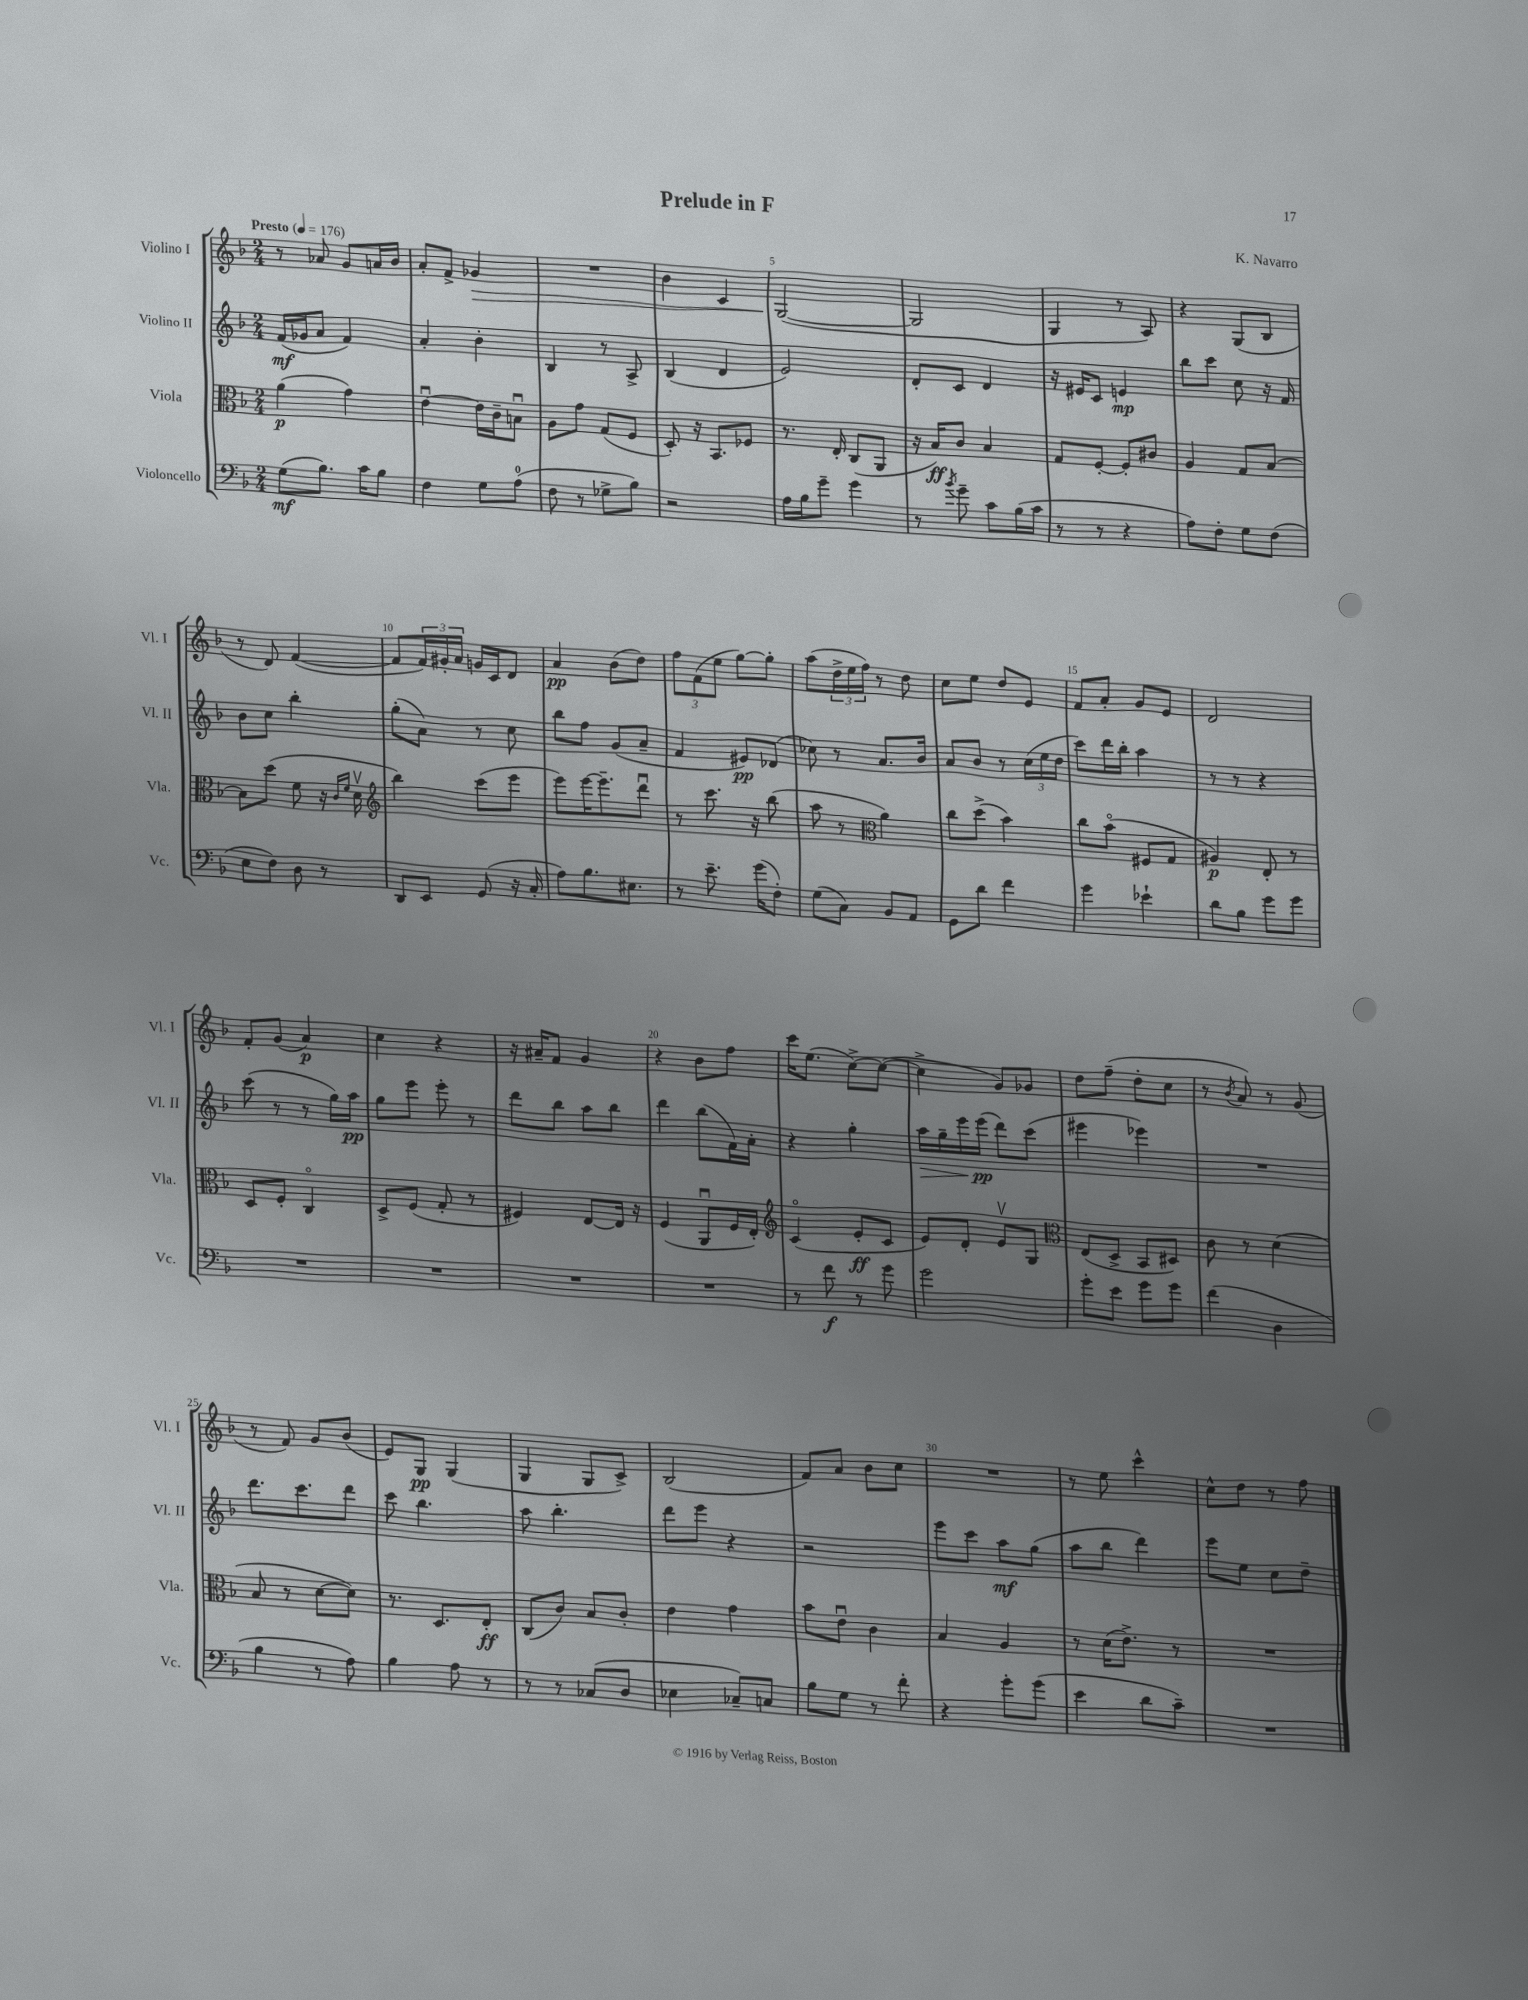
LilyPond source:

\header { title = "Prelude in F" composer = "K. Navarro" }
<<
\new StaffGroup <<
\new Staff = "s0" \with { instrumentName = "Violino I" shortInstrumentName = "Vl. I" } {
    \clef treble \key f \major \numericTimeSignature \time 2/4 \tempo "Presto" 4 = 176
    r8 aes'8 g'8 a'16 bes'16 |
    a'8-. f'8-> ges'4\> |
    R2 |
    bes'4 c'4 |
    g2~\!( |
    g2 |
    g4 r8 a8) |
    r4 g8( bes8 |
    r8 d'8) f'4~( |
    f'8 \tuplet 3/2 { f'16) gis'16-. a'16 } g'16 c'16 d'8 |
    a'4\pp bes'8( d''8) |
    \tuplet 3/2 { f''8 f'8( e''8 } g''8~) g''8-. |
    a''8( \tuplet 3/2 { d''16-> e''16 f''16) } r8 d''8 |
    c''8 e''8 d''8 e'8 |
    f'8 a'8-. g'8 e'8 |
    d'2 |
    f'8-. g'8( a'4\p) |
    c''4 r4 |
    r16 ais'16-- f'8 g'4 |
    r4 bes'8 f''8 |
    c'''16 e''8.( c''8~->) c''8~( |
    c''4-> g'8) ges'8 |
    d''8 f''8--( d''8-. c''8 |
    r8 \acciaccatura { bes'8 } a'8) r8 g'8( |
    r8 f'8) g'8 bes'8( |
    e'8) g8\pp g4( |
    g4 g8 c'8->) |
    bes2( |
    f'8) a'8 bes'8 c''8 |
    R2 |
    r8 e''8 c'''4-^ |
    c''8-^ d''8 r8 f''8 \bar "|." |
}
\new Staff = "s1" \with { instrumentName = "Violino II" shortInstrumentName = "Vl. II" } {
    \clef treble \key f \major \numericTimeSignature \time 2/4
    f'16\mf( ges'16 a'8 f'4) |
    a'4-. bes'4-. |
    bes4 r8 a8-> |
    bes4( d'4 |
    e'2) |
    d'8-. c'8 d'4 |
    r16 eis'16 c'8 e'4\mp |
    bes''8 c'''8 c''8 r16 f'16 |
    bes'8 c''8 bes''4-. |
    g''8-.( a'8) r8 c''8 |
    bes''8 f''8 g'8( a'8-- |
    f'4 eis'8\pp) des'8( |
    ces''8) r8 a'8. bes'16 |
    a'8 bes'8 r8 \tuplet 3/2 { c''16( e''16 d''16 } |
    c'''8) d'''16 bes''16-. a''4 |
    r8 r8 r4 |
    c'''8( r8 r8 g''16) a''16\pp |
    g''8 e'''8 e'''8-. r8 |
    d'''8 bes''8 a''8 bes''8 |
    d'''4 bes''8( f'16) a'16-. |
    r4 g''4-. |
    a''16\> g''16-- e'''16 e'''16\pp\!( d'''8) c'''8( |
    eis'''4 ees'''4) |
    R2 |
    d'''8. c'''8. d'''8 |
    c'''8 bes''4. |
    a''8 bes''4.-. |
    d'''8 e'''8 r4 |
    r2 |
    e'''8 c'''8 a''8\mf g''8( |
    a''8 bes''8 d'''4) |
    e'''8 e''8 c''8 d''8-- \bar "|." |
}
\new Staff = "s2" \with { instrumentName = "Viola" shortInstrumentName = "Vla." } {
    \clef alto \key f \major \numericTimeSignature \time 2/4
    a'4\p( g'4) |
    e'4~\downbow e'16 c'16-- b8\downbow |
    a8 g'8 g8( f8 |
    d8-.) r16 bes,8. fes8 |
    r8. e16-. c8( a,8 |
    r16 bes16\ff) c'8 bes4 |
    g8 f8~-. f8-. cis'8 |
    a4 g8 bes8~ |
    bes8 d''8( f'8 r16 \grace { c'16 f'16 } d'16\upbow |
    \clef treble bes''4) c'''8( e'''8 |
    e'''8) e'''16~ e'''8.-- d'''8\downbow |
    r8 c'''8. r16 bes''8( |
    a''8 r8 \clef alto a'4) |
    c''8 d''8->( bes'4) |
    c''8 bes'8\flageolet( fis8 g8 |
    ais4\p) e8-. r8 |
    d8 f8-. c4\flageolet |
    d8-> f8( g8-. r8 |
    fis4) e8~ e16 r16 |
    f4( a,8\downbow f16 e16-.) |
    \clef treble c'4\flageolet( e'8-.\ff c'8 |
    e'8) d'8-. e'8\upbow g8 |
    \clef alto e8( d8-> bes,8 dis8) |
    c'8 r8 d'4( |
    bes8 r8 d'8~ d'8) |
    r8. d8. e8-.\ff |
    c8( c'8) bes8 c'8-. |
    e'4 g'4 |
    bes'8 e'8\downbow c'4 |
    bes4 a4 |
    r8 d'16( e'8.->) r8 |
    R2 \bar "|." |
}
\new Staff = "s3" \with { instrumentName = "Violoncello" shortInstrumentName = "Vc." } {
    \clef bass \key f \major \numericTimeSignature \time 2/4
    g8\mf( bes8.) c'16 bes8 |
    f4 g8 a8-0( |
    f8 r8 ges8-> bes8) |
    r2 |
    a16 bes16 g'8-- g'4 |
    r8 \acciaccatura { bes'8 } g'8-- c'8 bes16( c'16 |
    r8 r8 r4 |
    a8) f8-. g8 f8( |
    e8 f8) d8 r8 |
    d,8 e,8 g,8( r16 c16-. |
    a8) bes8. eis8. |
    r8 e'8.-- g'16( f8-.) |
    g8( c8) bes,8 a,8 |
    g,8 d'8 f'4 |
    g'4 ees'4-! |
    d'8 bes8 g'8 g'8 |
    R2 |
    R2 |
    R2 |
    R2 |
    r8 f'8\f r8 g'8 |
    g'2 |
    g'8-. e'8 g'8 g'8 |
    f'4( d4 |
    bes4 r8 a8) |
    bes4 a8 r8 |
    r8 r8 ces8( d8 |
    ees4 ces8--) c8 |
    bes8 g8 r8 f'8-. |
    r4 g'8-. g'8( |
    e'4 d'8 c'8--) |
    R2 \bar "|." |
}
>>
>>
\layout { \context { \Score \override BarNumber.break-visibility = ##(#f #t #t) barNumberVisibility = #(every-nth-bar-number-visible 5) } }
